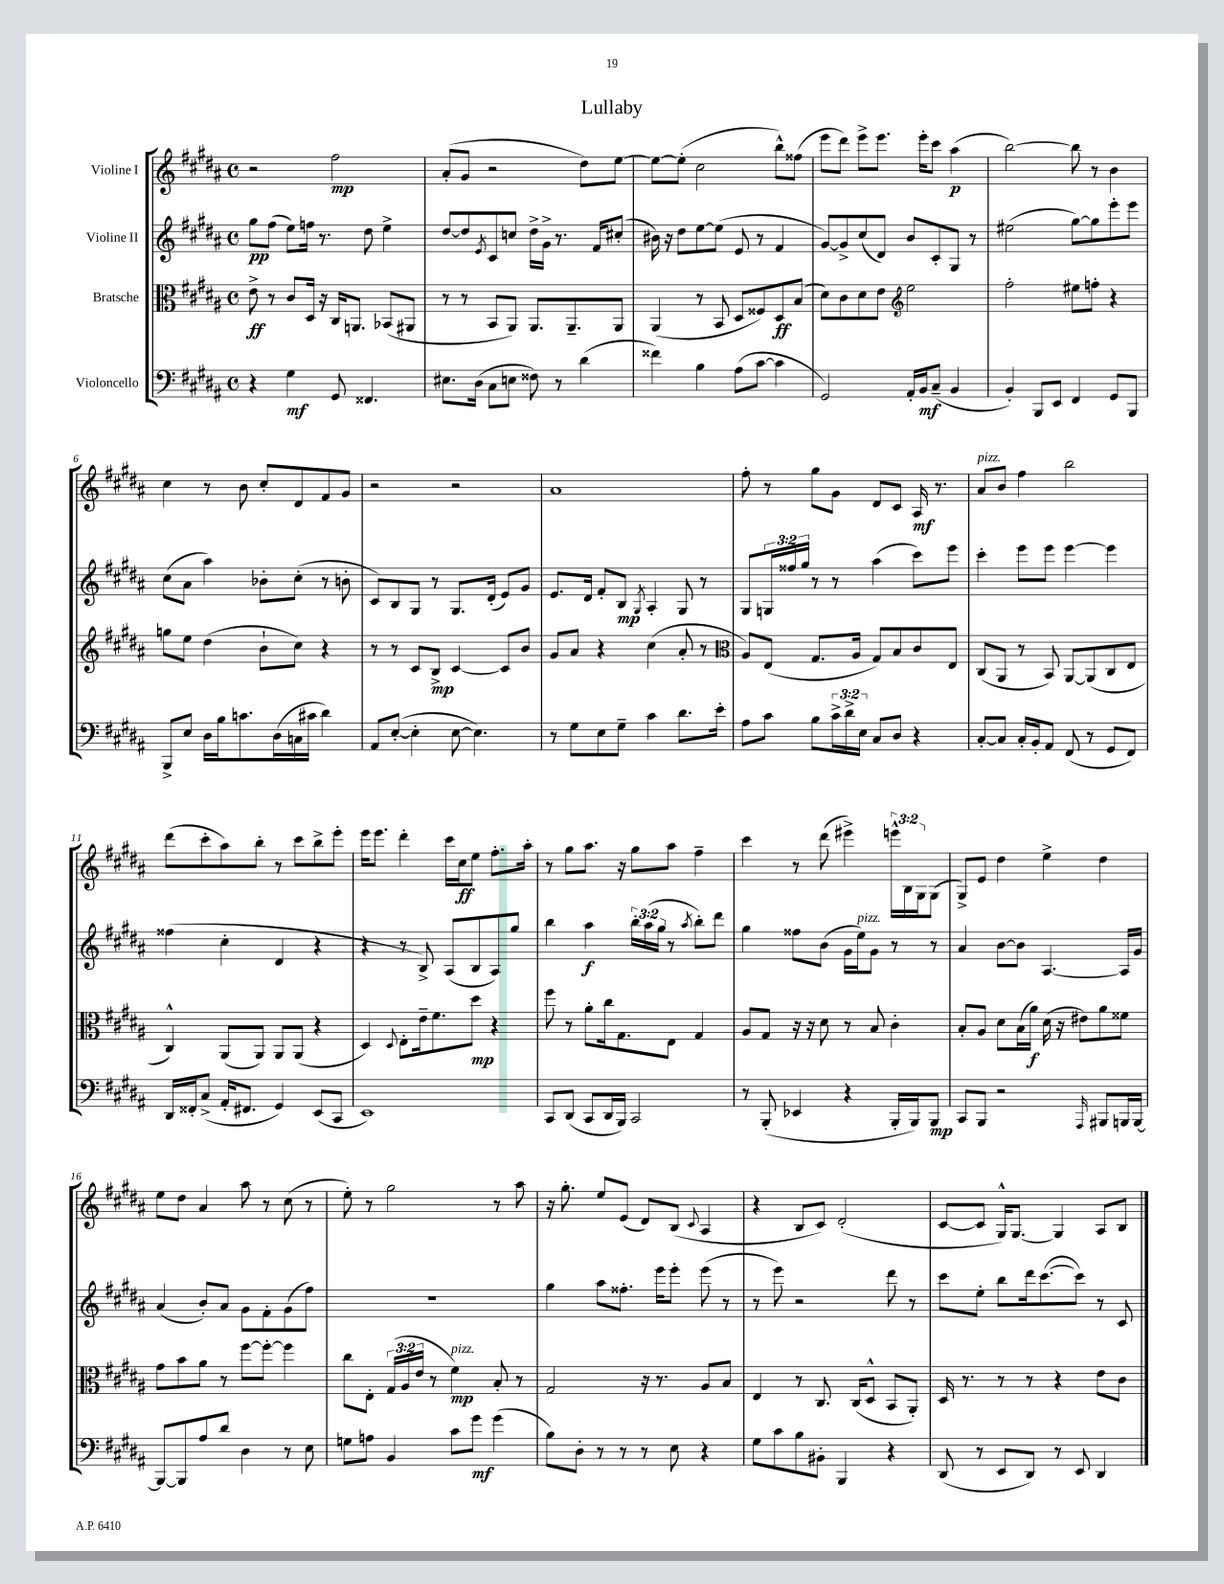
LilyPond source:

\header { title = "Lullaby" }
<<
\new StaffGroup <<
\new Staff = "s0" \with { instrumentName = "Violine I" } {
    \clef treble \key b \major \defaultTimeSignature \time 4/4 \override Staff.TupletNumber.text = #tuplet-number::calc-fraction-text
    r2 fis''2\mp |
    ais'8-.( gis'8 r2 dis''8) e''8~ |
    e''8~ e''8-.( cis''2 b''8-^) fisis''8( |
    e'''8 dis'''8) e'''8-> e'''8. e'''16-. cis'''8 ais''4\p( |
    b''2~) b''8 r8 b'4 |
    cis''4 r8 b'8 cis''8-. dis'8 fis'8 gis'8 |
    r2 r2 |
    ais'1 |
    fis''8-. r8 gis''8 gis'8 dis'8 cis'8 ais16\mf r8. |
    ais'8^\markup { \italic "pizz." } b'8 fis''4 b''2 |
    dis'''8( cis'''8-. ais''8) b''8-. r8 cis'''8 b''8-> e'''8-. |
    e'''16 e'''8. dis'''4-. cis'''16 cis''16\ff e''8 fis''8.-. ais''16-. |
    r8 gis''8 ais''8. r16 gis''8 ais''8 fis''4-- |
    cis'''4 r8 dis'''8( eis'''4->) \tuplet 3/2 { e'''16-^ b16 gis16 } gis8( |
    gis8->) e'8 dis''4 e''4-> dis''4 |
    e''8 dis''8 ais'4 ais''8 r8 cis''8( r8 |
    e''8-.) r8 gis''2 r8 ais''8 |
    r16 gis''8.-. e''8 e'8( dis'8) b8( \appoggiatura { cis'8 } ais4 |
    r4 b8 cis'8) dis'2-.( |
    cis'8~ cis'8 gis16-^) gis8.~ gis4 ais8 b8 \bar "|." |
}
\new Staff = "s1" \with { instrumentName = "Violine II" } {
    \clef treble \key b \major \defaultTimeSignature \time 4/4 \override Staff.TupletNumber.text = #tuplet-number::calc-fraction-text
    gis''8\pp fis''8( e''8) f''16 r8. dis''8 e''4-> |
    dis''8~ dis''8 \acciaccatura { e'8 } cis'8 c''8 dis''16-> gis'16-> r8. fis'16 cis''8-.( |
    bis'16) r16 dis''8 e''8~ e''8( e'8 r8 fis'4 |
    gis'8~) gis'8-> cis''8( dis'8) b'8 cis'8-. gis8 r8 |
    eis''2( gis''8~) gis''8 e'''8-. e'''8 |
    cis''8( ais'8 ais''4) bes'8-. cis''8-.( r8 b'8-. |
    cis'8) b8 gis8 r8 gis8. dis'16-.( e'8) gis'8 |
    e'8. dis'16 fis'8-. b8\mp \acciaccatura { gis8 } ais4-. gis8 r8 |
    gis8 \tuplet 3/2 { g16 fisis''16 gis''16 } r8 r8 ais''4( cis'''8) e'''8 |
    cis'''4-. e'''8 e'''8 e'''4~ e'''4 |
    fisis''4( cis''4-. dis'4 r4 |
    r4 r8 b8->) ais8( b8 ais8) gis''8 |
    b''4 ais''4\f \tuplet 3/2 { b''16-. ais''16( gis''16 } r8 \acciaccatura { ais''8 } b''8-.) dis'''8 |
    gis''4 fisis''8 b'8( gis'16 e''16^\markup { \italic "pizz." }) gis'8 r8 r8 |
    ais'4 b'8~ b'8 ais4.~ ais16 gis'16 |
    ais'4( b'8-.) ais'8 gis'8 fis'8-. gis'8( fis''8) |
    R1 |
    gis''4 ais''8 fisis''8.-. e'''16 e'''8-. e'''8( r8 |
    r8 e'''8) r2 dis'''8 r8 |
    cis'''8 e''8-. b''8 dis'''16 cis'''8.~( cis'''8) r8 cis'8 \bar "|." |
}
\new Staff = "s2" \with { instrumentName = "Bratsche" } {
    \clef alto \key b \major \defaultTimeSignature \time 4/4 \override Staff.TupletNumber.text = #tuplet-number::calc-fraction-text
    e'8->\ff r8 cis'8 dis16 r16 cis16 a,8. bes,8( ais,8 |
    r8 r8 b,8 ais,8) ais,8. ais,8.-- ais,8 |
    ais,4( r8 b,8 dis8 fisis8) dis8\ff b8( |
    dis'8) cis'8 dis'8 e'8 \clef treble e''2 |
    fis''2-. eis''8 f''8-. r4 |
    g''8 e''8 dis''4( b'8-! cis''8) r4 |
    r8 r8 cis'8 b8->\mp cis'4~ cis'8 b'8 |
    gis'8 ais'8 r4 cis''4( ais'8-. r8 |
    \clef alto ais8) e8( gis8. ais16 gis8) b8 cis'8 e8 |
    cis8( ais,8 r8 b,8) ais,8~ ais,8( cis8 e8 |
    cis4-^) ais,8( ais,8) ais,8 ais,8( r4 |
    dis4) \appoggiatura { dis8 } e8-. e'16-- fis'8. dis''8\mp r4 |
    fis''8 r8 ais'8-. cis''16 gis8. e8 gis4 |
    ais8 gis8 r16 r16 dis'8 r8 b8 cis'4-. |
    b8-. ais8 dis'8 b16( ais'16\f) dis'16( r16 eis'8) ais'8 fisis'8 |
    gis'8 b'8 ais'8 r8 fis''8~ fis''8~-. fis''4 |
    cis''8 e8-. \tuplet 3/2 { gis16( ais16 e'16 } r8 fis'4\mp^\markup { \italic "pizz." }) b8-. r8 |
    gis2 r16 r8. ais8 b8 |
    e4 r8 cis8. cis16( dis8-^ b,8 ais,8-.) |
    dis16 r8. r8 r8 r4 e'8 cis'8 \bar "|." |
}
\new Staff = "s3" \with { instrumentName = "Violoncello" } {
    \clef bass \key b \major \defaultTimeSignature \time 4/4 \override Staff.TupletNumber.text = #tuplet-number::calc-fraction-text
    r4 gis4\mf gis,8 fisis,4. |
    eis8. dis16( cis8 e8 fisis8) r8 dis'4( |
    fisis'4) b4 ais8( cis'8~ cis'4 |
    gis,2) ais,16-. b,16\mf cis8--( b,4 |
    b,4-.) b,,8 e,8 fis,4 gis,8 b,,8 |
    b,,8-> e8 dis16 b16 c'8. dis16( c16 cis'16 dis'4) |
    ais,8 e8~-.( e4-. e8~ e4.) |
    r8 gis8 e8 gis8-- cis'4 dis'8. e'16-. |
    ais8 cis'8 b8 \tuplet 3/2 { cis'16-> dis'16-> e16 } cis8 dis8 r4 |
    cis8~-. cis8 cis16-. b,16-. ais,8 fis,8( r8 gis,8 fis,8) |
    dis,16 fisis,16-. cis8->( ais,16-. fis,8. gis,4) e,8( cis,8 |
    e,1) |
    cis,8 dis,8( cis,8 dis,16 b,,16) cis,2 |
    r8 b,,8-.( ees,4 r4 b,,16-. b,,16) b,,8\mp |
    cis,8 b,,8 r2 \grace { ais,,16 } bis,,8 b,,16 b,,16~ |
    b,,8~ b,,8 ais8 dis'8 dis4 r8 e8 |
    g8 a8 b,4 cis'8 gis'8\mf gis'4( |
    b8) dis8-. r8 r8 r8 e8 r4 |
    gis8 cis'8 b8 bis,8-. b,,4 r4 |
    dis,8( r8 e,8 dis,8) r8 e,8 dis,4 \bar "|." |
}
>>
>>
